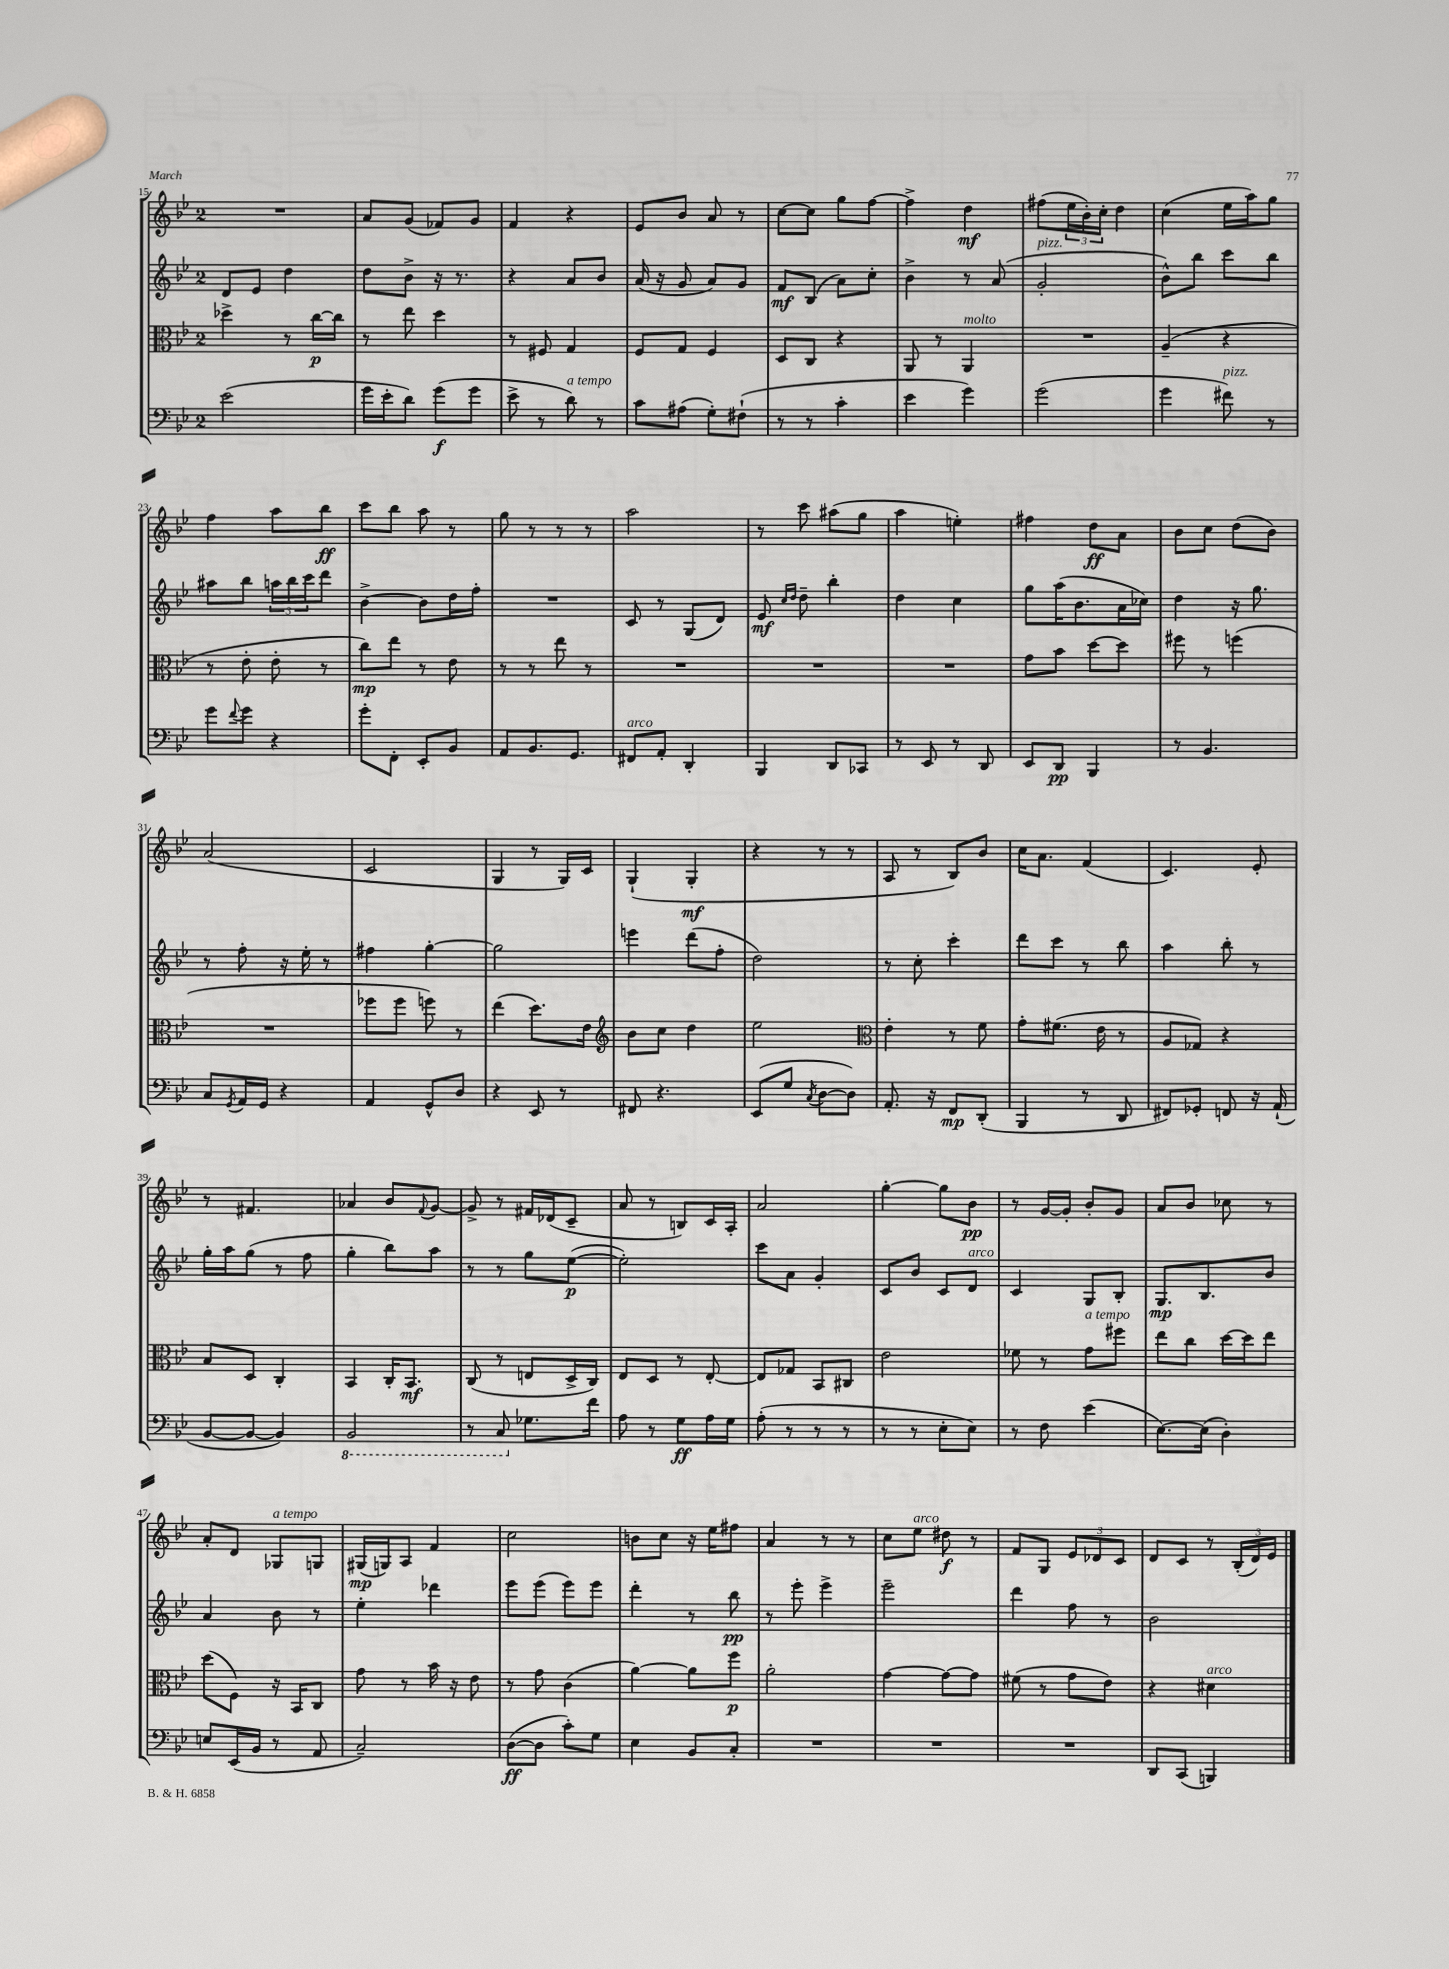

**kern	**dynam	**kern	**dynam	**kern	**dynam	**kern	**dynam
*part4	*part4	*part3	*part3	*part2	*part2	*part1	*part1
*staff4	*staff4	*staff3	*staff3	*staff2	*staff2	*staff1	*staff1
*clefF4	*	*clefC3	*	*clefG2	*	*clefG2	*
*k[b-e-]	*	*k[b-e-]	*	*k[b-e-]	*	*k[b-e-]	*
*M2/4	*	*M2/4	*	*M2/4	*	*M2/4	*
=15	=15	=15	=15	=15	=15	=15	=15
(2e-\	.	4dd-X^\	.	8d/L	.	2r	.
.	.	.	.	8e-/J	.	.	.
.	.	8r	.	4dd\	.	.	.
.	.	[16cc\LL	p	.	.	.	.
.	.	16cc\JJ]	.	.	.	.	.
=16	=16	=16	=16	=16	=16	=16	=16
16g\LL	.	8r	.	8dd\L	.	8a/L	.
16e-'\J	.	.	.	.	.	.	.
8d\J)	.	8ee-\	.	8b-^\J	.	(8g/J	.
(8g\L	f	4dd\	.	16r	.	8f-X/L)	.
.	.	.	.	8.r	.	.	.
8g\J	.	.	.	.	.	8g/J	.
=17	=17	=17	=17	=17	=17	=17	=17
8e-^\	.	8r	.	4r	.	4f/	.
8r	.	8F#X/	.	.	.	.	.
!LO:TX:a:i:t=a tempo	!	!	!	!	!	!	!
8d\)	.	4G/	.	8a/L	.	4r	.
8r	.	.	.	8b-/J	.	.	.
=18	=18	=18	=18	=18	=18	=18	=18
8c\L	.	8F/L	.	(16a/	.	8e-/L	.
.	.	.	.	16r	.	.	.
(8A#X\J	.	8G/J	.	8g/	.	8b-/J	.
8G'\L)	.	4F/	.	8a/L)	.	8a/	.
(8F#X`\J	.	.	.	8g/J	.	8r	.
=19	=19	=19	=19	=19	=19	=19	=19
8r	.	8D/L	.	8f/L	mf	[8cc\L	.
8r	.	8C/J	.	(8B-/J	.	8cc\J]	.
4c'\	.	4r	.	8a\L)	.	8gg\L	.
.	.	.	.	8cc'\J	.	[8ff\J	.
=20	=20	=20	=20	=20	=20	=20	=20
4e-\	.	8AA/	.	4b-^\	.	4ff^\]	.
.	.	8r	.	.	.	.	.
!	!	!LO:TX:a:i:t=molto	!	!	!	!	!
4g\)	.	4AA/	.	8r	.	4dd\	mf
.	.	.	.	(8a/	.	.	.
=21	=21	=21	=21	=21	=21	=21	=21
!	!	!	!	!LO:TX:a:i:t=pizz.	!	!	!
(2g\	.	2r	.	2g'/	.	(8ff#X\L	.
.	.	.	.	.	.	24ee-\L	.
.	.	.	.	.	.	24b-'\)	.
.	.	.	.	.	.	24cc'\JJ	.
.	.	.	.	.	.	4dd\	.
=22	=22	=22	=22	=22	=22	=22	=22
4g\	.	(4A~/	.	8b-^^\L)	.	(4cc\	.
.	.	.	.	8bb-\J	.	.	.
!LO:TX:a:i:t=pizz.	!	!	!	!	!	!	!
8f#X\)	.	4r	.	8ccc\L	.	16ee-\LL	.
.	.	.	.	.	.	16aa\J)	.
8r	.	.	.	8bb-\J	.	8gg\J	.
!!LO:LB:g=z
=23	=23	=23	=23	=23	=23	=23	=23
8g\L	.	8r	.	8aa#X\L	.	4ff\	.
8qqf/	.	.	.	.	.	.	.
8g\J	.	8e-'\	.	8bb-\J	.	.	.
4r	.	8e-'\	.	24aan\LL	.	8aa\L	.
.	.	.	.	24bb-\	.	.	.
.	.	.	.	24ccc\J	.	.	.
.	.	8r	.	8ddd\J	.	8bb-\J	ff
=24	=24	=24	=24	=24	=24	=24	=24
8g'\L	.	8cc\L)	mp	[4b-^\	.	8ccc\L	.
8FF'\J	.	8ee-\J	.	.	.	8bb-\J	.
8EE-'/L	.	8r	.	8b-\L]	.	8aa\	.
8BB-/J	.	8e-\	.	16dd\L	.	8r	.
.	.	.	.	16ff'\JJ	.	.	.
=25	=25	=25	=25	=25	=25	=25	=25
8AA/L	.	8r	.	2r	.	8gg\	.
8.BB-/	.	8r	.	.	.	8r	.
.	.	8ee-\	.	.	.	8r	.
8.GG/J	.	.	.	.	.	.	.
.	.	8r	.	.	.	8r	.
=26	=26	=26	=26	=26	=26	=26	=26
!LO:TX:a:i:t=arco	!	!	!	!	!	!	!
8FF#X/L	.	2r	.	8c/	.	2aa\	.
8AA'/J	.	.	.	8r	.	.	.
4DD'/	.	.	.	(8G/L	.	.	.
.	.	.	.	8d/J)	.	.	.
=27	=27	=27	=27	=27	=27	=27	=27
4BBB-/	.	2r	.	8e-/	mf	8r	.
.	.	.	.	16qqcc/LL	.	.	.
.	.	.	.	16qqdd/JJ	.	.	.
.	.	.	.	8dd~\	.	8ccc\	.
8DD/L	.	.	.	4bb-'\	.	(8aa#X\L	.
8CC-X/J	.	.	.	.	.	8gg\J	.
=28	=28	=28	=28	=28	=28	=28	=28
8r	.	2r	.	4dd\	.	4aa\	.
8EE-/	.	.	.	.	.	.	.
8r	.	.	.	4cc\	.	4een'\)	.
8DD/	.	.	.	.	.	.	.
=29	=29	=29	=29	=29	=29	=29	=29
8EE-/L	.	8g\L	.	8gg\L	.	4ff#X\	.
8DD/J	pp	8b-\J	.	(16aa\K	.	.	.
.	.	.	.	8.b-\	.	.	.
4BBB-/	.	[8dd\L	.	.	.	8dd\L	ff
.	.	8dd\J]	.	16a\L	.	8a\J	.
.	.	.	.	16cc-X\JJ)	.	.	.
=30	=30	=30	=30	=30	=30	=30	=30
8r	.	8ff#X\	.	4dd\	.	8b-\L	.
4.BB-/	.	8r	.	.	.	8cc\J	.
.	.	(4ffn\	.	16r	.	(8dd\L	.
.	.	.	.	8.gg\	.	.	.
.	.	.	.	.	.	8b-\J)	.
!!LO:LB:g=z
=31	=31	=31	=31	=31	=31	=31	=31
8C/L	.	2r	.	8r	.	(2a/	.
8qGG/	.	.	.	.	.	.	.
16AA/L	.	.	.	8ff'\	.	.	.
16GG/JJ	.	.	.	.	.	.	.
4r	.	.	.	16r	.	.	.
.	.	.	.	16ee-'\	.	.	.
.	.	.	.	8r	.	.	.
=32	=32	=32	=32	=32	=32	=32	=32
4AA/	.	8ff-X\L	.	4ff#X\	.	2c/	.
.	.	8ff-\J	.	.	.	.	.
8GG^^/L	.	8ffn\)	.	[4gg'\	.	.	.
8D/J	.	8r	.	.	.	.	.
=33	=33	=33	=33	=33	=33	=33	=33
4r	.	(4ee-\	.	2gg\]	.	4G/	.
8EE-/	.	8.dd\L)	.	.	.	8r	.
8r	.	.	.	.	.	16G/LL)	.
.	.	16e-\Jk	.	.	.	16c/JJ	.
=34	=34	=34	=34	=34	=34	=34	=34
*	*	*clefG2	*	*	*	*	*
8FF#X/	.	8b-\L	.	4eeen\	.	(4G`/	.
4.r	.	8cc\J	.	.	.	.	.
.	.	4dd\	.	(8ddd\L	.	4G'/	mf
.	.	.	.	8ff'\J	.	.	.
=35	=35	=35	=35	=35	=35	=35	=35
(8EE-/L	.	2ee-\	.	2dd\)	.	4r	.
8G/J	.	.	.	.	.	.	.
8qC/	.	.	.	.	.	.	.
[8D\L	.	.	.	.	.	8r	.
8D\J])	.	.	.	.	.	8r	.
=36	=36	=36	=36	=36	=36	=36	=36
*	*	*clefC3	*	*	*	*	*
8.AA'/	.	4e-'\	.	8r	.	8A/	.
.	.	.	.	8cc'\	.	8r	.
16r	.	.	.	.	.	.	.
8FF/L	mp	8r	.	4ccc'\	.	8B-/L)	.
(8DD'/J	.	8f\	.	.	.	8b-/J	.
=37	=37	=37	=37	=37	=37	=37	=37
4BBB-/	.	8g'\L	.	8ddd\L	.	16cc\KL	.
.	.	.	.	.	.	8.a\J	.
.	.	(8.f#X\J	.	8ccc\J	.	.	.
8r	.	.	.	8r	.	(4f/	.
.	.	16e-\	.	.	.	.	.
8DD/	.	8r	.	8bb-\	.	.	.
=38	=38	=38	=38	=38	=38	=38	=38
8FF#X/L)	.	8A/L	.	4aa\	.	4.c/)	.
8GG-X'/J	.	8G-X/J)	.	.	.	.	.
8FFn/	.	4r	.	8bb-'\	.	.	.
16r	.	.	.	8r	.	8e-'/	.
(16AA`/	.	.	.	.	.	.	.
!!LO:LB:g=z
=39	=39	=39	=39	=39	=39	=39	=39
[8BB-/L	.	8B-/L	.	16gg'\LL	.	8r	.
.	.	.	.	16aa\J	.	.	.
8BB-/J_	.	8D/J	.	(8gg\J	.	4.f#X/	.
4BB-/])	.	4C'/	.	8r	.	.	.
.	.	.	.	8ff\	.	.	.
=40	=40	=40	=40	=40	=40	=40	=40
*8ba	*	*	*	*	*	*	*
2BBB-/	.	4BB-/	.	4gg'\	.	4a-X/	.
.	.	16C'/KL	.	8bb-\L)	.	8b-/L	.
.	.	8.BB-/J	mf	.	.	.	.
.	.	.	.	.	.	8qqf/	.
.	.	.	.	8aa\J	.	[8g/J	.
=41	=41	=41	=41	=41	=41	=41	=41
8r	.	(8C/	.	8r	.	8g^/]	.
8CC/	.	8r	.	8r	.	8r	.
*X8ba	*	*	*	*	*	*	*
8.G-X\L	.	8En/L	.	8gg\L	.	16f#X/LL	.
.	.	.	.	.	.	(16d-X/J	.
.	.	16D^/L	.	([8ee-\J	p	8c~/J	.
16f\Jk	.	16C/JJ)	.	.	.	.	.
=42	=42	=42	=42	=42	=42	=42	=42
8A\	.	8E-/L	.	2ee-'\])	.	8a/	.
8r	.	8D/J	.	.	.	8r	.
8G\L	ff	8r	.	.	.	8Bn/L)	.
16A\L	.	[8E-'/	.	.	.	16c/L	.
16G\JJ	.	.	.	.	.	16A'/JJ	.
=43	=43	=43	=43	=43	=43	=43	=43
(8A'\	.	8E-/L]	.	8ccc\L	.	2a/	.
8r	.	8G-X/J	.	8a\J	.	.	.
8r	.	8BB-/L	.	4g'/	.	.	.
8r	.	8C#X/J	.	.	.	.	.
=44	=44	=44	=44	=44	=44	=44	=44
8r	.	2e-\	.	8c/L	.	[4gg'\	.
8r	.	.	.	8b-/J	.	.	.
8E-'\L	.	.	.	8c/L	.	8gg\L]	.
!	!	!	!	!LO:TX:a:i:t=arco	!	!	!
8E-\J)	.	.	.	8d/J	.	8b-\J	pp
=45	=45	=45	=45	=45	=45	=45	=45
8r	.	8f-X\	.	4c/	.	8r	.
8F\	.	8r	.	.	.	[16g/LL	.
.	.	.	.	.	.	16g'/JJ]	.
!	!	!LO:TX:a:i:t=a tempo	!	!	!	!	!
(4e-\	.	8g\L	.	8G/L	.	8b-'/L	.
.	.	8ff#X\J	.	8B-'/J	.	8g/J	.
=46	=46	=46	=46	=46	=46	=46	=46
[8.E-\L)	.	8ee-\L	.	8.G/L	mp	8a/L	.
.	.	8cc\J	.	.	.	8b-/J	.
(16E-\Jk]	.	.	.	8.B-/	.	.	.
4D'\)	.	[16dd\LL	.	.	.	8cc-X\	.
.	.	16dd\J]	.	.	.	.	.
.	.	8ee-\J	.	8b-/J	.	8r	.
!!LO:LB:g=z
=47	=47	=47	=47	=47	=47	=47	=47
8En/L	.	(8dd\L	.	4a/	.	8a'/L	.
(16EE-/L	.	8F\J)	.	.	.	8d/J	.
16BB-/JJ	.	.	.	.	.	.	.
!	!	!	!	!	!	!LO:TX:a:i:t=a tempo	!
8r	.	16r	.	8b-\	.	8G-X/L	.
.	.	16BB-/KL	.	.	.	.	.
8AA/	.	8C/J	.	8r	.	8Gn/J	.
=48	=48	=48	=48	=48	=48	=48	=48
2C~/)	.	8g\	.	4ee-'\	.	(16G#X/LL	mp
.	.	.	.	.	.	16Gn/J)	.
.	.	8r	.	.	.	8A/J	.
.	.	16b-\	.	4ddd-X\	.	4f/	.
.	.	16r	.	.	.	.	.
.	.	8e-\	.	.	.	.	.
=49	=49	=49	=49	=49	=49	=49	=49
([8D\L	ff	8r	.	8eee-\L	.	2cc\	.
8D\J]	.	8g\	.	(8eee-\J	.	.	.
8c'\L)	.	(4c\	.	8eee-\L)	.	.	.
8G\J	.	.	.	8eee-\J	.	.	.
=50	=50	=50	=50	=50	=50	=50	=50
4E-\	.	[4a\)	.	4ddd'\	.	8bn\L	.
.	.	.	.	.	.	8cc\J	.
8BB-/L	.	8a\L]	.	8r	.	16r	.
.	.	.	.	.	.	16ee-\KL	.
8C'/J	.	8ff\J	p	8bb-\	pp	8ff#X\J	.
=51	=51	=51	=51	=51	=51	=51	=51
2r	.	2a'\	.	8r	.	4a/	.
.	.	.	.	8eee-'\	.	.	.
.	.	.	.	4eee-^\	.	8r	.
.	.	.	.	.	.	8r	.
=52	=52	=52	=52	=52	=52	=52	=52
2r	.	[4g\	.	2eee-~\	.	8cc\L	.
!	!	!	!	!	!	!LO:TX:a:i:t=arco	!
.	.	.	.	.	.	8ee-\J	.
.	.	8g\L_	.	.	.	8dd#X\	f
.	.	8g\J]	.	.	.	8r	.
=53	=53	=53	=53	=53	=53	=53	=53
2r	.	(8f#X\	.	4ddd\	.	8f/L	.
.	.	8r	.	.	.	8G/J	.
.	.	8g\L	.	8ff\	.	12e-/L	.
.	.	.	.	.	.	12d-X/	.
.	.	8e-\J)	.	8r	.	.	.
.	.	.	.	.	.	12c/J	.
=54	=54	=54	=54	=54	=54	=54	=54
8DD/L	.	4r	.	2b-\	.	8d/L	.
(8CC/J	.	.	.	.	.	8c/J	.
!	!	!LO:TX:a:i:t=arco	!	!	!	!	!
4BBBn/)	.	4d#X\	.	.	.	8r	.
.	.	.	.	.	.	(24B-'/LL	.
.	.	.	.	.	.	24d/)	.
.	.	.	.	.	.	24e-/JJ	.
==	==	==	==	==	==	==	==
*-	*-	*-	*-	*-	*-	*-	*-
